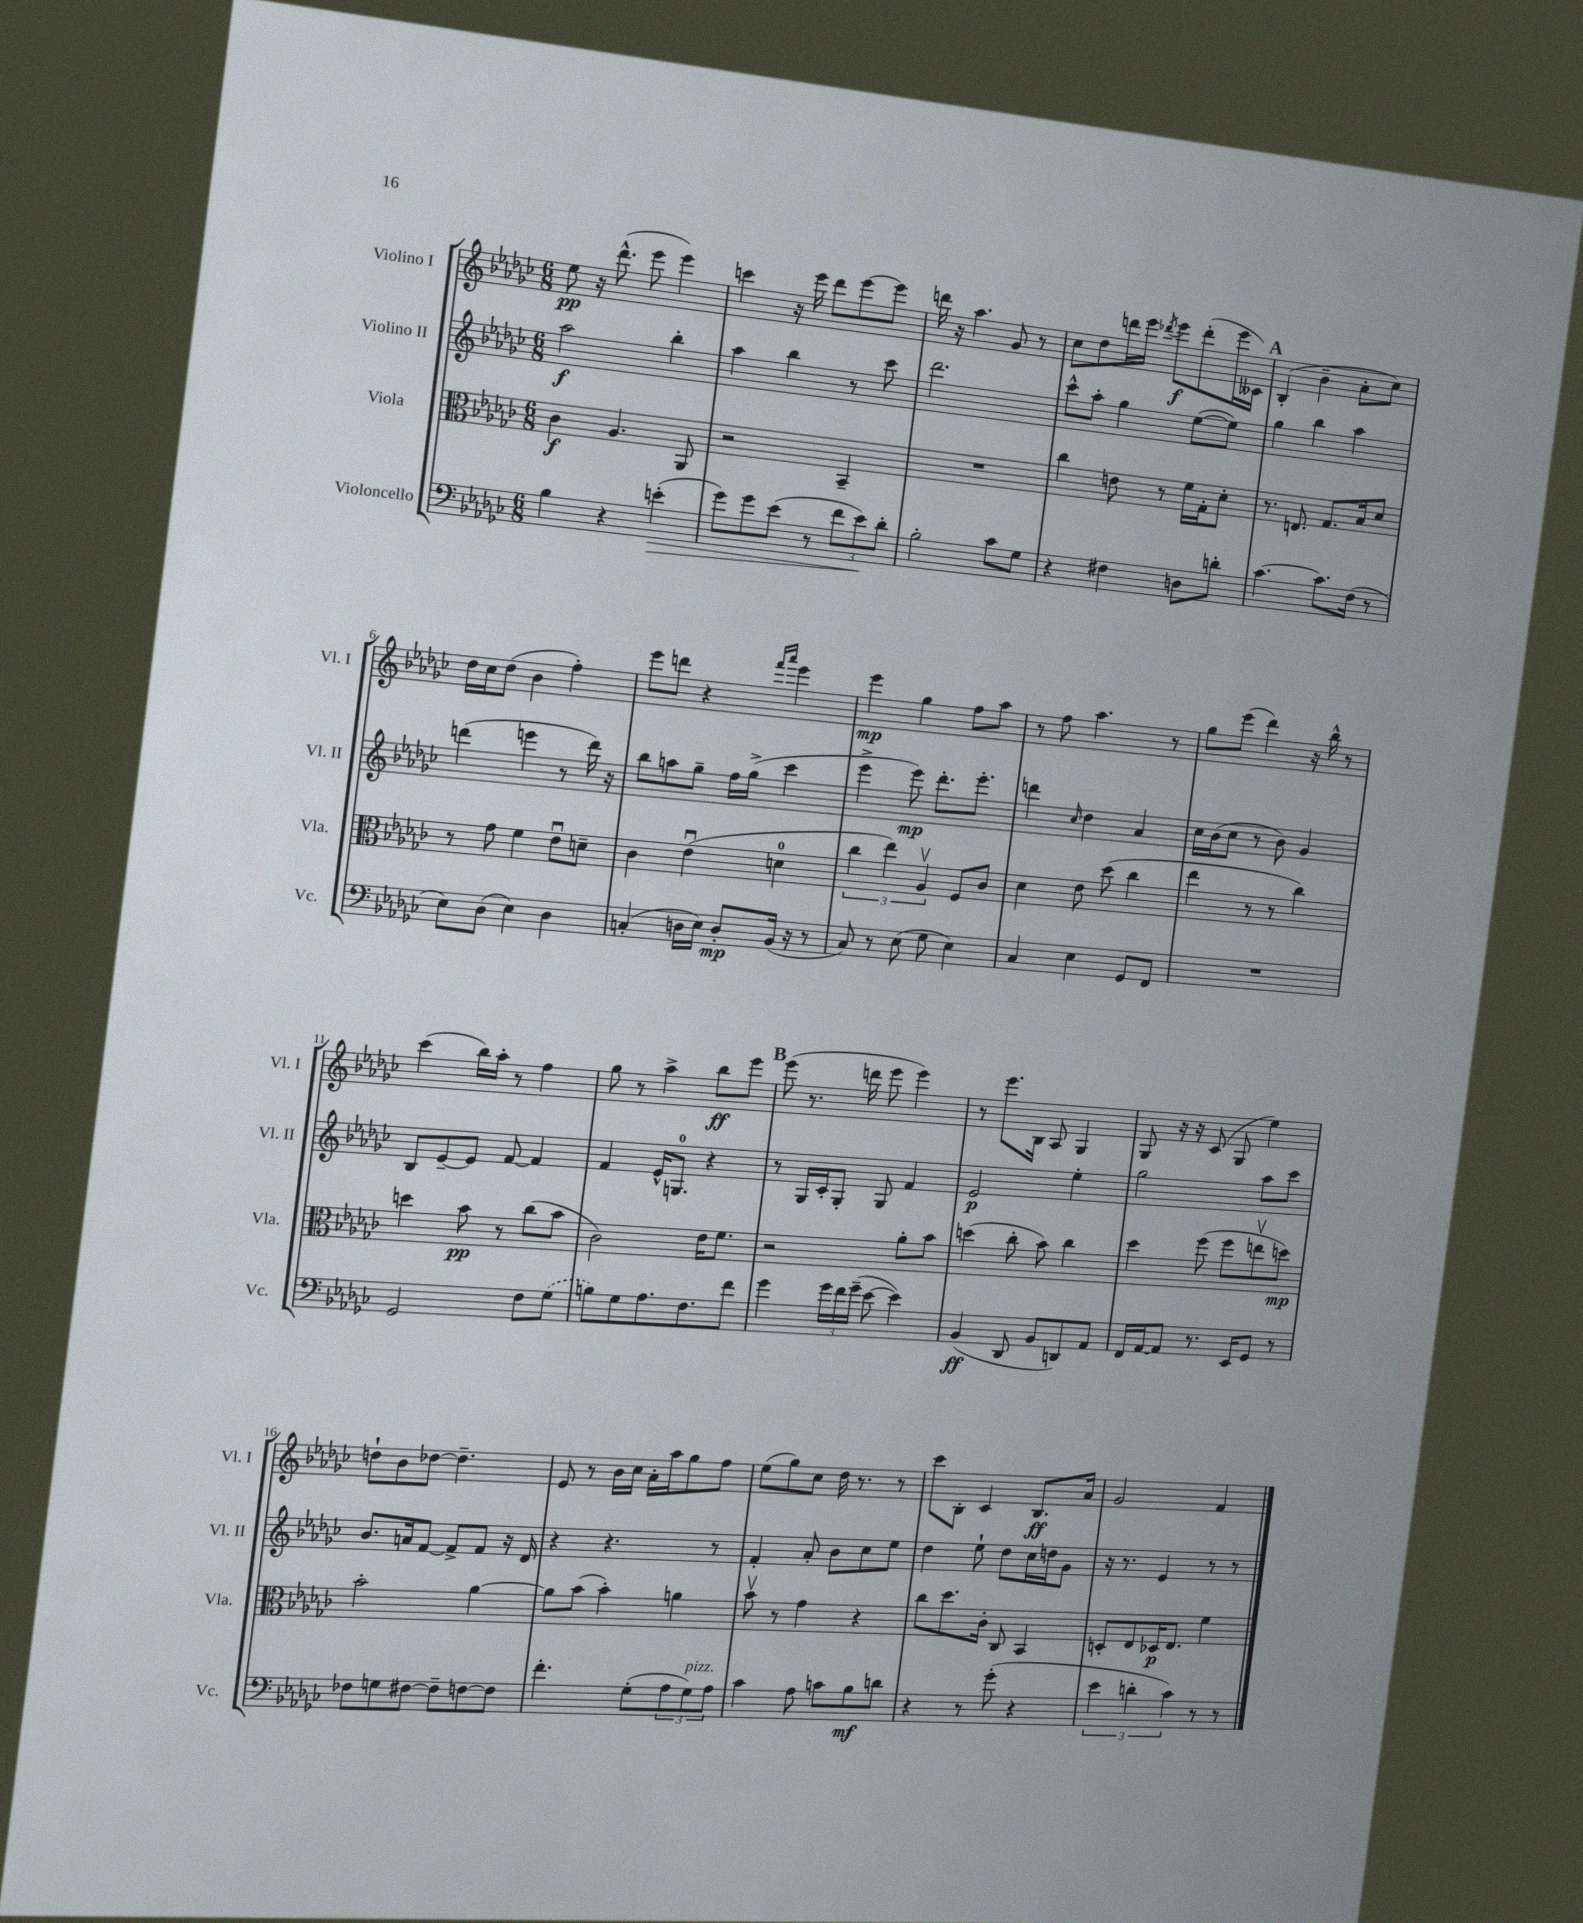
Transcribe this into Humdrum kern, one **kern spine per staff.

**kern	**kern	**kern	**kern
*staff4	*staff3	*staff2	*staff1
*clefF4	*clefC3	*clefG2	*clefG2
*k[b-e-a-d-g-c-]	*k[b-e-a-d-g-c-]	*k[b-e-a-d-g-c-]	*k[b-e-a-d-g-c-]
*M6/8	*M6/8	*M6/8	*M6/8
4B-\	4c-\	2aa-\	8ee-\
.	.	.	16r
.	.	.	(8.ddd-^^\
4r	4.A-/	.	.
.	.	.	8eee-\
(4e'\	.	4bb-'\	4eee-\)
.	8AA-/	.	.
=	=	=	=
8g-\L)	2r	4aa-\	4ccc\
8g-\	.	.	.
(8e-\J	.	4bb-\	16r
.	.	.	16eee-\
8r	.	.	8ddd-\L
12f\L	4BB-~/	8r	[8eee-\
12e-\)	.	.	.
.	.	8ccc-\	8eee-\]J
12d-'\J	.	.	.
=	=	=	=
2B-'\	2.r	2.ddd-\	16ddd\
.	.	.	16r
.	.	.	4.aa-\
8c-\L	.	.	8g-/
8G-\J	.	.	8r
=	=	=	=
4r	4cc-\	8ccc-^^\L	8cc-\L
.	.	8aa-'\J	8dd-\
4F#\	8e\	4gg-\	16ddd\L
.	.	.	16eee-\JJ
.	.	.	8qddd-/
.	8r	.	8eee-\L
8D\L	16f\LL	([8ee-\L	(8ddd-'\
.	16G-'\J	.	.
8d'\J	8d-'\J	8ee-\]J)	16eee-\L
.	.	.	16c--\JJ)
=	=	=	=
[4.c-\	8.r	4gg-\	(4B-'/
.	8.E/	.	.
.	.	4bb-\	4b-~\
8.c-\]L	8.G-/L	.	.
.	.	4aa-\	8a-'\L
(16F\Jk	16B-/k	.	.
8r	8d-/J	.	8cc-\J)
=	=	=	=
8E-\L)	8r	(4ddd\	16dd-\LL
.	.	.	16cc-\J
(8D-\J	8g-\	.	(8dd-\J
4E-\)	4f\	4eee\	4b-\
4D-\	8e-u\L	8r	4ff'\)
.	8d~\J	16ddd\)	.
.	.	16r	.
=	=	=	=
(4C'/	4c-\	8bb-\L	8eee-\L
.	.	8aa\	8ddd\J
16D\LL	(4e-u\	8gg-~\J	4r
16E-\JJ)	.	.	.
8D'/L	.	16ff\LL	.
.	.	(16gg-^\JJ	.
.	.	.	16qqfff/LL
.	.	.	16qqaaa-/JJ
(16BB-/Jk	4d\	4ccc-\	4eee-\
16r	.	.	.
8r	.	.	.
=	=	=	=
8C-/)	6cc-\	4eee-^\	4eee-\
8r	.	.	.
.	6ee-\)	.	.
(8E-\	.	8eee-\)	4gg-\
.	6A-v/	.	.
8G-\	.	8.ddd-'\L	.
4E-\)	8F/L	.	8ff\L
.	.	8.eee-'\J	.
.	8c-/J	.	8aa-\J
=	=	=	=
4C-/	4d-\	4ddd\	8r
.	.	.	8ff\
.	.	16qqcc-/	.
4E-\	8e-\	4dd-\	4.aa-\
.	(8dd-\	.	.
8GG-/L	4cc-\	4a-/	.
8FF/J	.	.	8r
=	=	=	=
2.r	4ee-\	16cc-\LL	8gg-\L
.	.	(16b-\J	.
.	.	8cc-\J	(8eee-\J
.	8r	8r	4ddd-\)
.	8r	8b-\)	.
.	4cc-\)	4g-/	16r
.	.	.	16bb-^^\
.	.	.	8r
=	=	=	=
2GG-/	4dd\	8B-/L	(4ccc-\
.	.	[8e-~/	.
.	8b-\	8e-/]J	16bb-\LL)
.	.	.	16aa-'\JJ
.	8r	[8f/	8r
8F\L	(8cc-\L	4f/]	4ff\
(8G-\J	8b-\J	.	.
=	=	=	=
8B\L)	2c-\)	4f/	8gg-\
8G-\	.	.	8r
8.A-\	.	16e-^^/LK	4aa-^\
.	.	8.G/J	.
8.F\	.	.	.
.	16e-\LK	4r	8bb-\L
.	8.f\J	.	.
8f\J	.	.	8eee-\J
=	=	=	=
4g-\	2r	8r	(8eee-\
.	.	16G-/LL	8.r
.	.	16c-'/J	.
24g-\LL	.	8G-'/J	.
24f\	.	.	.
.	.	.	16ddd\
(24g-~\JJ	.	.	.
[8e-\	.	8G-/	8eee-\
4e-\])	8a-'\L	4f/	4eee-\)
.	8b-\J	.	.
=	=	=	=
(4BB-/	(4dd\	2e-/	8r
.	.	.	8.eee-\L
8DD-/	8cc-'\	.	.
.	.	.	16B-\Jk
8BB-/L	8b-\)	.	8A-/
8DD/)	4cc-\	4ee-'\	4G-/
8AA-/J	.	.	.
=	=	=	=
16FF/LL	4dd-\	2gg-\	8G-/
[16AA-/J	.	.	.
8AA-/]J	.	.	16r
.	.	.	16r
8.r	(8ff\	.	(8c-/
.	8ff\L	.	8G-/
16EE-/LK	.	.	.
8GG-/J	8eev\	8aa-\L	4ee-\)
8r	8dd\J)	8ccc-\J	.
=	=	=	=
8F-\L	2b-'\	8.b-/L	8dd`\L
8G\	.	.	8b-\
.	.	16a/k	.
[8F#\J	.	[8f/J	[8dd-\J
8F#~\]L	.	8f^/]L	4.dd-~\]
[8F\	[4a-\	8f/J	.
8F\]J	.	16r	.
.	.	16d-/	.
=	=	=	=
4.f'\	8a-\]L	4r	8e-/
.	(8b-\J	.	8r
.	4b-'\)	4.r	16b-\LL
.	.	.	16cc-\JJ
(8G-'\L	.	.	16a-'\LL
.	.	.	16aa-\J
12A-\	4a\	.	8gg-\
12G-\)	.	.	.
.	.	8r	8ff\J
12A-\J	.	.	.
=	=	=	=
4c-\	8b-v\	4f'/	(8ee-\L
.	8r	.	8gg-\)
8A-\	4g-\	8a-'/	8cc-\J
8c\L	.	8b-\L	16dd-\
.	.	.	8.r
8B-\	4r	8cc-\	.
8d\J	.	8ee-\J	8r
=	=	=	=
4r	8cc-\L	4dd-\	8ccc-\L
.	8.dd-\	.	8B-'\J
8r	.	8ee-`\	4c-/
.	16c-'\Jk	.	.
(8g-'\	8C-/	8dd-\L	.
4r	4BB-/	16cc-\L	8.B-/L
.	.	16dd\J	.
.	.	8g-\J	.
.	.	.	16a-/Jk
=	=	=	=
6e-\	8D'/L	16r	2g-/
.	.	8.r	.
.	8E-/	.	.
6d'\	.	.	.
.	16D-/K	4e-/	.
.	8.E-/J	.	.
6c-\)	.	.	.
8r	4f\	8r	4f/
8r	.	8r	.
==	==	==	==
*-	*-	*-	*-
